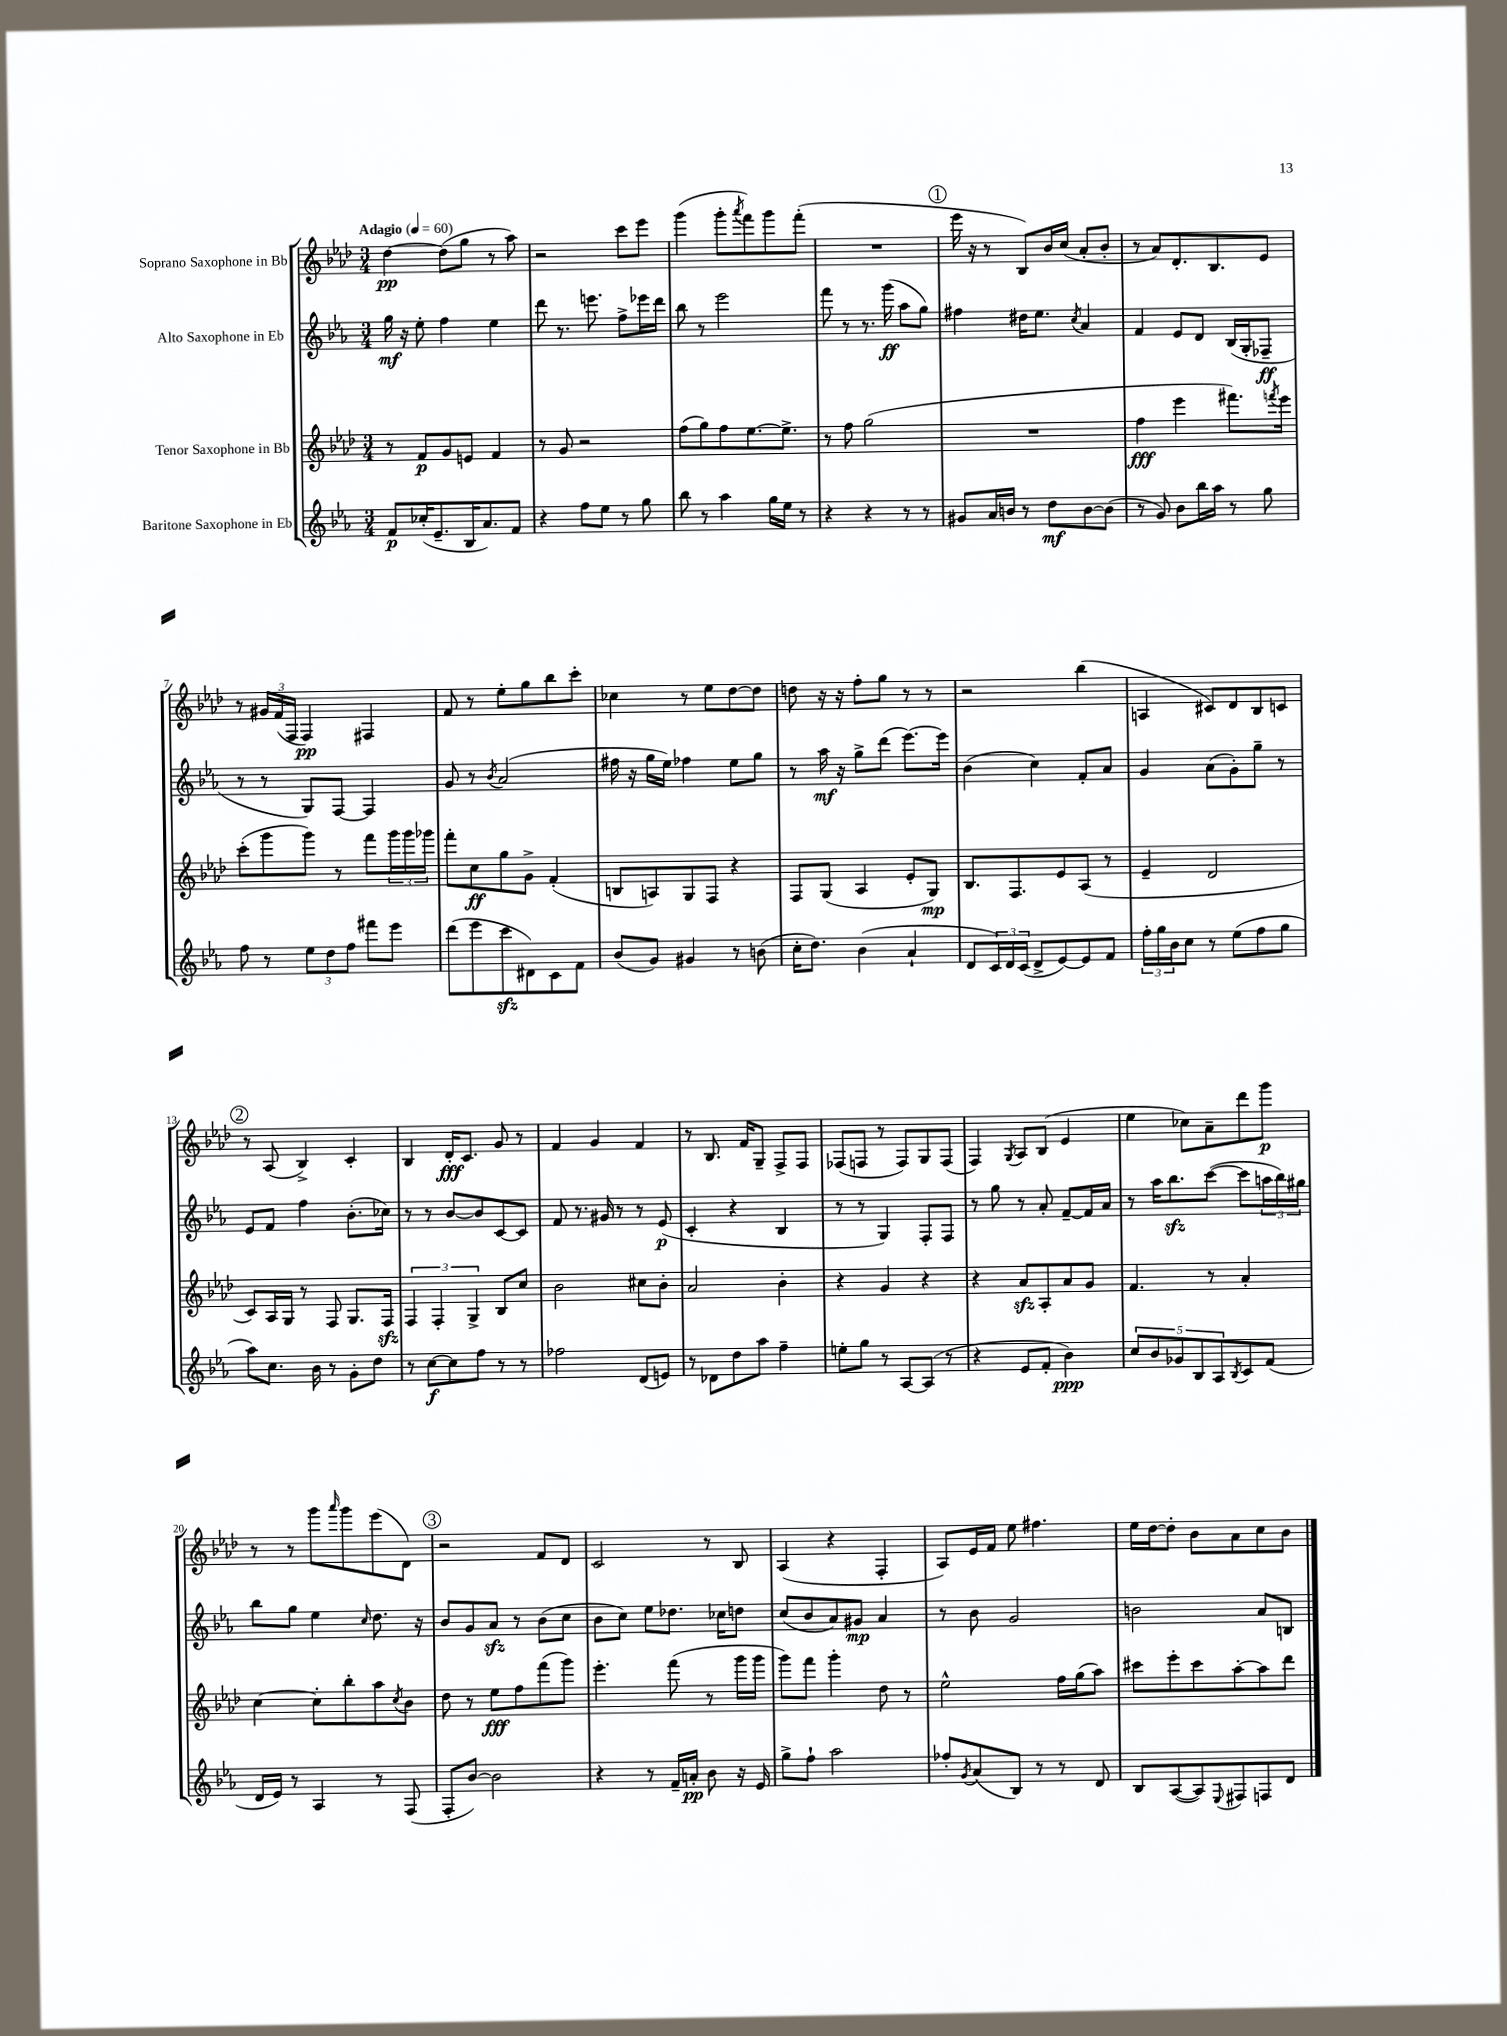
<<
\new StaffGroup <<
\new Staff = "s0" \with { instrumentName = "Soprano Saxophone in Bb" } {
    \clef treble \key aes \major \numericTimeSignature \time 3/4 \tempo "Adagio" 4 = 60
    des''4~\pp des''8( g''8 r8 aes''8) |
    r2 c'''8 ees'''8 |
    g'''4( g'''8-. \acciaccatura { aes'''8 } f'''8) g'''8 f'''8-.( |
    R2. |
    \mark \markup { \circle "1" } ees'''16 r16 r8 bes8) bes'16 c''16( aes'8-. bes'8-. |
    r8 aes'8) des'8.-. bes8. ees'8 |
    r8 \tuplet 3/2 { gis'16 f'16( f16 } f4\pp) fis4 |
    f'8 r8 ees''8-. g''8 bes''8 c'''8-. |
    ces''4 r8 ees''8 des''8~ des''8 |
    d''8 r16 r16 f''8-. g''8 r8 r8 |
    r2 bes''4( |
    a4 cis'8) des'8 bes8 c'8 |
    \mark \markup { \circle "2" } r8 aes8( bes4->) c'4-. |
    bes4 des'16-.\fff c'8. g'8 r8 |
    f'4 g'4 f'4 |
    r8 bes8. f'16 g8-- f8-> f8 |
    fes8( f8 r8 f8) g8 f8( |
    f4) \acciaccatura { g8 } aes8 bes8( ees'4 |
    ees''4 ces''8) aes'8-- des'''8 g'''8\p |
    r8 r8 g'''8 \grace { aes'''16 } g'''8 ees'''8( des'8) |
    \mark \markup { \circle "3" } r2 f'8 des'8 |
    c'2 r8 bes8 |
    aes4( r4 f4-. |
    aes8) ees'16 f'16 ees''8 fis''4. |
    ees''16 des''16~ des''8-. bes'8 aes'8 c''8 bes'8 \bar "|." |
}
\new Staff = "s1" \with { instrumentName = "Alto Saxophone in Eb" } {
    \clef treble \key ees \major \numericTimeSignature \time 3/4
    g''16\mf r16 ees''8-. f''4 ees''4 |
    d'''8 r8. e'''8. f''8-> ees'''16 d'''16 |
    bes''8 r8 ees'''2 |
    f'''8 r8 r8. g'''16\ff( aes''8 g''8) |
    \mark \markup { \circle "1" } fis''4 dis''16 ees''8. \acciaccatura { c''8 } aes'4 |
    f'4 ees'8 d'8 bes16( g16-. fes8--\ff |
    r8 r8 g8) f8~ f4 |
    g'8 r8 \acciaccatura { bes'8 } aes'2( |
    fis''16 r16 g''16 ees''16) fes''4 ees''8 g''8 |
    r8 aes''16\mf r16 g''8-> d'''8( ees'''8.~) ees'''16 |
    bes'4( c''4) f'8-. aes'8 |
    g'4 aes'8( g'8-.) g''8-- r8 |
    \mark \markup { \circle "2" } ees'8 f'8 f''4 bes'8.-.( ces''16) |
    r8 r8 bes'8~ bes'8 c'8~ c'8 |
    f'8 r8. gis'16 r8 r8 ees'8\p( |
    c'4-. r4 bes4 |
    r8 r8 g4) f8-. f8 |
    r8 g''8 r8 aes'8-. f'8~-- f'16 aes'16 |
    r8 aes''16 bes''8.\sfz c'''8~( c'''8 \tuplet 3/2 { a''16 bes''16) gis''16 } |
    bes''8 g''8 ees''4 \grace { c''16 } d''8. r16 |
    \mark \markup { \circle "3" } bes'8 g'8 aes'8\sfz r8 bes'8( c''8 |
    bes'8 c''8) ees''8 des''8. ces''16 d''8 |
    c''8( bes'8 aes'8) gis'8\mp aes'4 |
    r8 bes'8 g'2 |
    b'2 aes'8 b8 \bar "|." |
}
\new Staff = "s2" \with { instrumentName = "Tenor Saxophone in Bb" } {
    \clef treble \key aes \major \numericTimeSignature \time 3/4
    r8 f'8\p g'8 e'8 f'4 |
    r8 g'8 r2 |
    f''8( g''8) f''8 ees''8.~ ees''8.-> |
    r8 f''8 g''2( |
    \mark \markup { \circle "1" } R2. |
    f''4\fff ees'''4 fis'''8.) \acciaccatura { f'''8 } ees'''16 |
    c'''8-.( g'''8 g'''8) r8 f'''8 \tuplet 3/2 { g'''16 g'''16 ges'''16 } |
    f'''8-. c''8\ff g''8 g'8-> f'4-.( |
    b8 a8) g8 f8 r4 |
    f8 g8( aes4 ees'8-. g8\mp) |
    bes8. f8. ees'8 aes8( r8 |
    ees'4-- des'2 |
    \mark \markup { \circle "2" } c'8) aes16 g16 r8 f8 g8. f16\sfz |
    \tuplet 3/2 { f4 f4-. g4-> } bes8 c''8 |
    bes'2 cis''8 bes'8-. |
    aes'2 bes'4-. |
    r4 g'4 r4 |
    r4 aes'8\sfz aes8-. aes'8 g'8 |
    f'4. r8 aes'4-. |
    c''4~ c''8-. bes''8-. aes''8 \acciaccatura { c''8 } bes'8 |
    \mark \markup { \circle "3" } des''8 r8 ees''8\fff f''8 f'''8( g'''8) |
    ees'''4.-. f'''8( r8 g'''16 g'''16 |
    g'''8) f'''8 g'''4-. des''8 r8 |
    ees''2-^ f''16 g''16( aes''8) |
    cis'''8 ees'''8-. cis'''8 aes''8~-. aes''8 des'''8 \bar "|." |
}
\new Staff = "s3" \with { instrumentName = "Baritone Saxophone in Eb" } {
    \clef treble \key ees \major \numericTimeSignature \time 3/4
    f'8\p ces''16-.( ees'8.-- bes16 aes'8.) f'8 |
    r4 f''8 ees''8 r8 g''8 |
    bes''8 r8 aes''4 g''16 ees''16 r8 |
    r4 r4 r8 r8 |
    \mark \markup { \circle "1" } gis'8 aes'16 b'16 r8 d''8\mf b'8~ b'8( |
    r8 g'8) bes'8 bes''16 aes''16 r8 g''8 |
    f''8 r8 \tuplet 3/2 { ees''8 d''8 f''8 } fis'''8 ees'''8 |
    d'''8( ees'''8 c'''8\sfz dis'8) c'8 f'8 |
    bes'8( g'8) gis'4 r8 b'8( |
    c''16-. d''8.) bes'4( aes'4-! |
    d'8 \tuplet 3/2 { c'16) d'16 c'16( } d'8-> ees'8~) ees'8 f'8 |
    \tuplet 3/2 { f''16-. g''16 bes'16 } c''8 r8 ees''8( f''8 g''8 |
    \mark \markup { \circle "2" } aes''8) c''8. bes'16 r8 g'8-. d''8 |
    r8 c''8~\f c''8 f''8 r8 r8 |
    fes''2 d'8( e'8) |
    r8 des'8 d''8 aes''8 f''4-- |
    e''8-. g''8 r8 aes8~ aes8( r8 |
    r4 ees'8 f'8-. bes'4\ppp) |
    \tuplet 5/4 { c''8 bes'8 ges'8 bes8 aes8 } \acciaccatura { bes8 } c'8 f'8( |
    d'16 ees'16) r8 aes4 r8 f8( |
    \mark \markup { \circle "3" } f8-. bes'8~) bes'2 |
    r4 r8 f'16-- a'16-.\pp bes'8 r16 ees'16 |
    g''8-> f''8-! aes''2 |
    fes''8-. \acciaccatura { g'8 } aes'8( bes8) r8 r8 d'8 |
    bes8 aes8~( aes8) \appoggiatura { ees8 } fis8 f8 d'8 \bar "|." |
}
>>
>>
